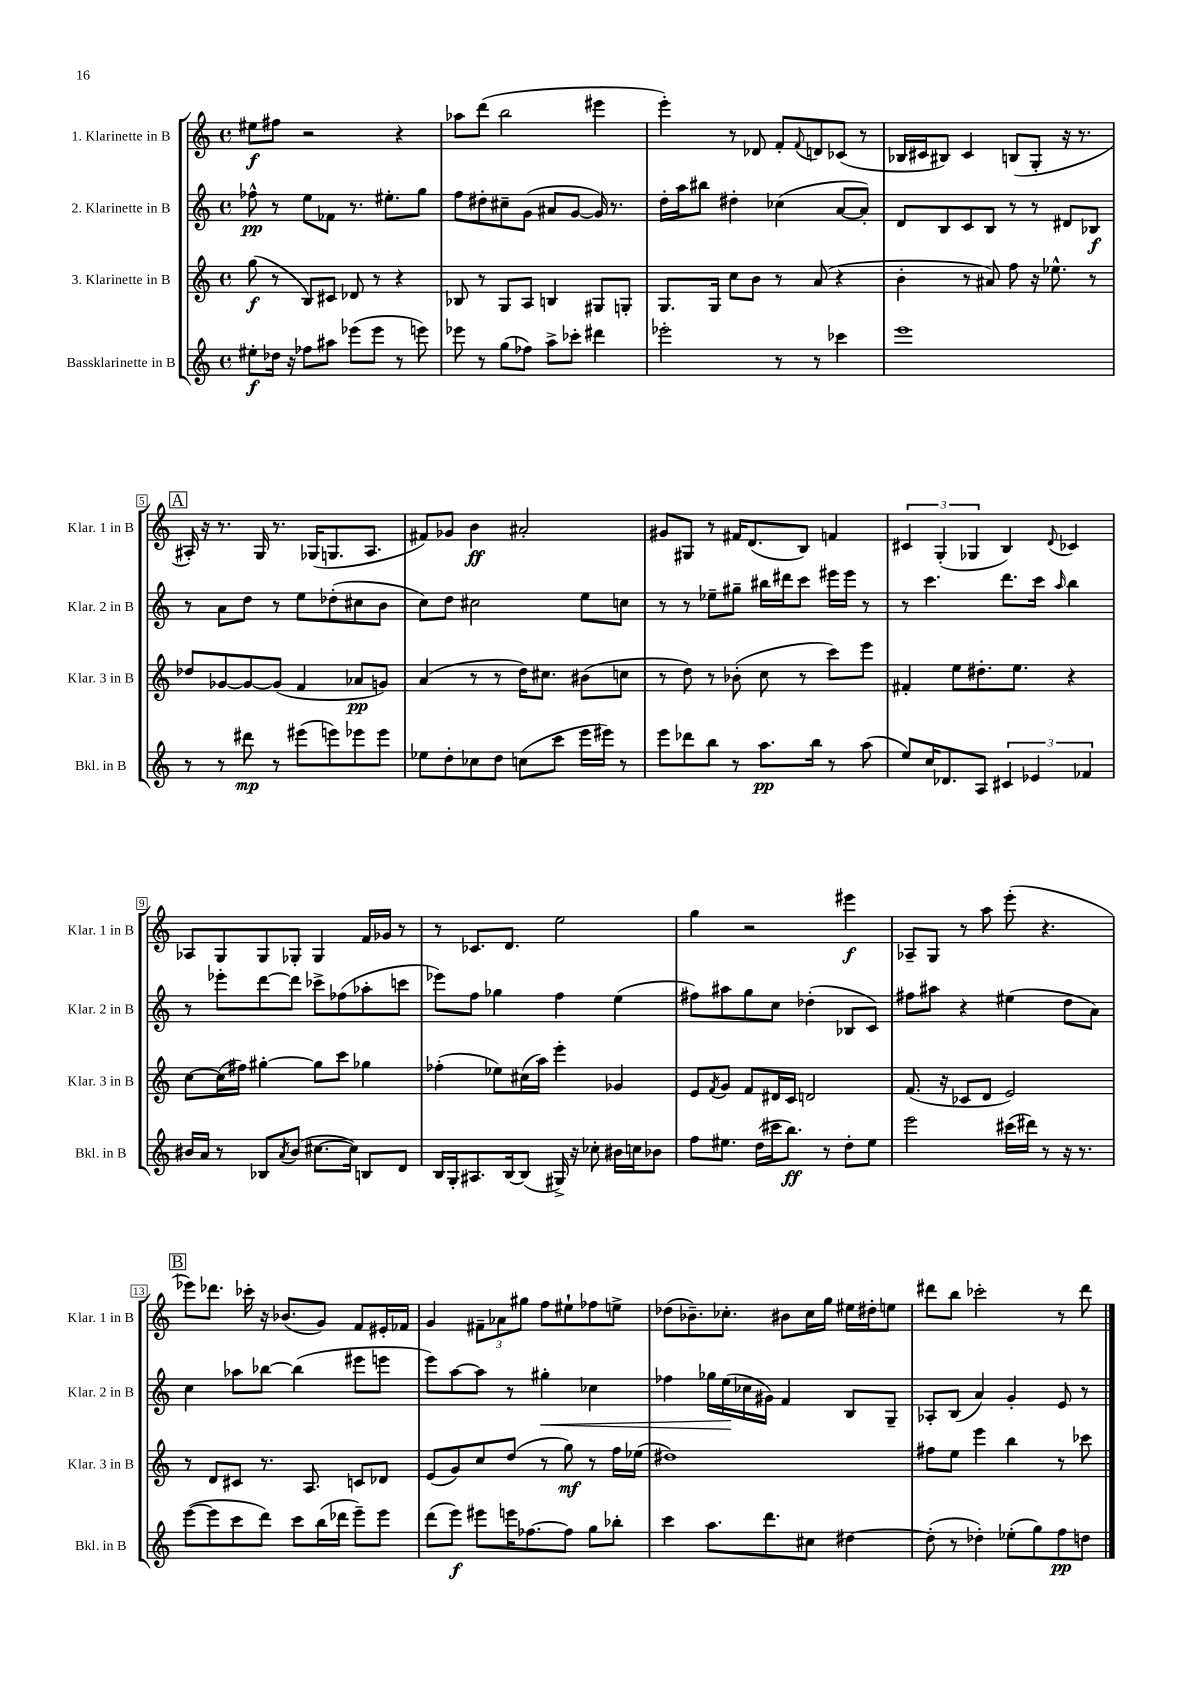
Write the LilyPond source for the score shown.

<<
\new StaffGroup <<
\new Staff = "s0" \with { instrumentName = "1. Klarinette in B" shortInstrumentName = "Klar. 1 in B" } {
    \clef treble \key c \major \defaultTimeSignature \time 4/4
    eis''8\f fis''8 r2 r4 |
    aes''8 d'''8( b''2 eis'''4 |
    e'''4-.) r8 des'8 f'8-. \appoggiatura { f'8 } d'8 ces'8( r8 |
    bes16 cis'16 bis8) cis'4 b8( g8-. r16 r8. |
    \mark \markup { \box "A" } ais16-.) r16 r8. g16 r8. ges16( g8. ais8. |
    fis'8) ges'8 b'4\ff ais'2-. |
    gis'8 gis8 r8 fis'16 d'8.( b8) f'4 |
    \tuplet 3/2 { cis'4 g4-.( ges4 } b4) \appoggiatura { d'8 } ces'4 |
    aes8 g8 g8 ges8-. ges4 f'16 ges'16 r8 |
    r8 ces'8. d'8. e''2 |
    g''4 r2 eis'''4\f |
    aes8-- g8 r8 a''8 e'''8-.( r4. |
    \mark \markup { \box "B" } ees'''8) des'''8. ces'''16-. r16 bes'8.( g'8) f'8 eis'16-. fes'16 |
    g'4 \tuplet 3/2 { fis'8-- aes'8 gis''8 } f''8 eis''8-! fes''8 e''8-> |
    des''8( bes'8.--) ces''8.-. bis'8 ces''16 g''16 eis''16 dis''16-. e''8 |
    dis'''8 b''8 ces'''2-. r8 dis'''8 \bar "|." |
}
\new Staff = "s1" \with { instrumentName = "2. Klarinette in B" shortInstrumentName = "Klar. 2 in B" } {
    \clef treble \key c \major \defaultTimeSignature \time 4/4
    fes''8-^\pp r8 e''8 fes'8 r8. eis''8.-. g''8 |
    f''8 dis''8-. cis''8-- g'8( ais'8 g'8~ g'16) r8. |
    d''16-. a''16 bis''8 dis''4-. ces''4( a'8~ a'8-.) |
    d'8 b8 c'8 b8 r8 r8 dis'8 bes8\f |
    \mark \markup { \box "A" } r8 a'8 d''8 r8 e''8 des''8-.( cis''8 b'8 |
    c''8) d''8 cis''2 e''8 c''8 |
    r8 r8 ees''8-- gis''8-- bis''16 dis'''16 c'''8 eis'''16 eis'''16 r8 |
    r8 c'''4. d'''8. c'''16 \grace { a''16 } b''4 |
    r8 ees'''8-. d'''8~ d'''8 ces'''8-> fes''8( aes''8-. c'''8 |
    ees'''8) f''8 ges''4 f''4 e''4( |
    fis''8) ais''8 g''8 c''8 des''4-.( bes8 c'8) |
    fis''8 ais''8 r4 eis''4( d''8 a'8) |
    \mark \markup { \box "B" } c''4 aes''8 bes''8~ bes''4( eis'''8 e'''8 |
    e'''8) a''8~ a''8 r8 gis''4-.\< ces''4 |
    fes''4 ges''16 e''16\!( ces''16 gis'16) f'4 b8 g8-- |
    aes8-. b8( a'4) g'4-. e'8 r8 \bar "|." |
}
\new Staff = "s2" \with { instrumentName = "3. Klarinette in B" shortInstrumentName = "Klar. 3 in B" } {
    \clef treble \key c \major \defaultTimeSignature \time 4/4
    g''8\f( r8 b8) cis'8 des'8 r8 r4 |
    bes8 r8 g8 a8 b4 gis8 g8-. |
    g8. g16 c''8 b'8 r8 a'8( r4 |
    b'4-. r8 ais'8) f''8 r16 ees''8.-^ r8 |
    \mark \markup { \box "A" } des''8 ges'8~ ges'8~ ges'8( f'4 aes'8\pp g'8) |
    a'4( r8 r8 d''16) cis''8. bis'8( c''8 |
    r8 d''8) r8 bes'8-.( c''8 r8 c'''8) e'''8 |
    fis'4-. e''8 dis''8.-. e''8. r4 |
    c''8~ c''16( fis''16) gis''4~-. gis''8 c'''8 ges''4 |
    fes''4-.( ees''8) cis''16( a''16) e'''4-. ges'4 |
    e'8 \acciaccatura { f'8 } g'8 f'8 dis'16 c'16 d'2 |
    f'8.( r16 ces'8 d'8 e'2) |
    \mark \markup { \box "B" } r8 d'8 cis'8 r8. a8. c'8 des'8 |
    e'8( g'8) c''8 d''8( r8 g''8\mf) r8 f''16 ees''16( |
    dis''1) |
    fis''8 e''8 e'''4 b''4 r8 ces'''8 \bar "|." |
}
\new Staff = "s3" \with { instrumentName = "Bassklarinette in B" shortInstrumentName = "Bkl. in B" } {
    \clef treble \key c \major \defaultTimeSignature \time 4/4
    eis''8-.\f des''16 r16 fes''8 ais''8 ees'''8( ees'''8 r8 e'''8) |
    ees'''8 r8 g''8( fes''8) a''8-> ces'''8-. dis'''4 |
    ees'''2-. r8 r8 ces'''4 |
    e'''1 |
    \mark \markup { \box "A" } r8 r8 dis'''8\mp r8 eis'''8( e'''8) ees'''8 ees'''8 |
    ees''8 d''8-. ces''8 d''8 c''8( c'''8 e'''16 eis'''16) r8 |
    e'''8 des'''8 b''8 r8 a''8.\pp b''16 r8 a''8( |
    e''8) c''16 des'8. a8 \tuplet 3/2 { cis'4 ees'4 fes'4 } |
    bis'16 a'16 r8 bes8 \acciaccatura { a'8 } bis'8( cis''8.~ cis''16) b8 d'8 |
    b16 g16-. ais8. b16~ b8( gis16->) r16 ces''8-. bis'16 c''16 bes'8 |
    f''8 eis''8. d''16( cis'''16 b''8.\ff) r8 d''8-. eis''8 |
    e'''2 cis'''16( dis'''16) r8 r16 r8. |
    \mark \markup { \box "B" } e'''8~( e'''8 c'''8 d'''8) c'''8 b''16( des'''16 e'''8--) e'''8 |
    d'''8( e'''8\f) eis'''8 e'''16 fes''8.~ fes''8 g''8 bes''8-. |
    c'''4 a''8. d'''8. cis''8 dis''4~ |
    dis''8-.( r8 des''4-.) ees''8-.( g''8) f''8\pp d''8 \bar "|." |
}
>>
>>
\layout { \context { \Score \override BarNumber.stencil = #(make-stencil-boxer 0.1 0.3 ly:text-interface::print) } }
